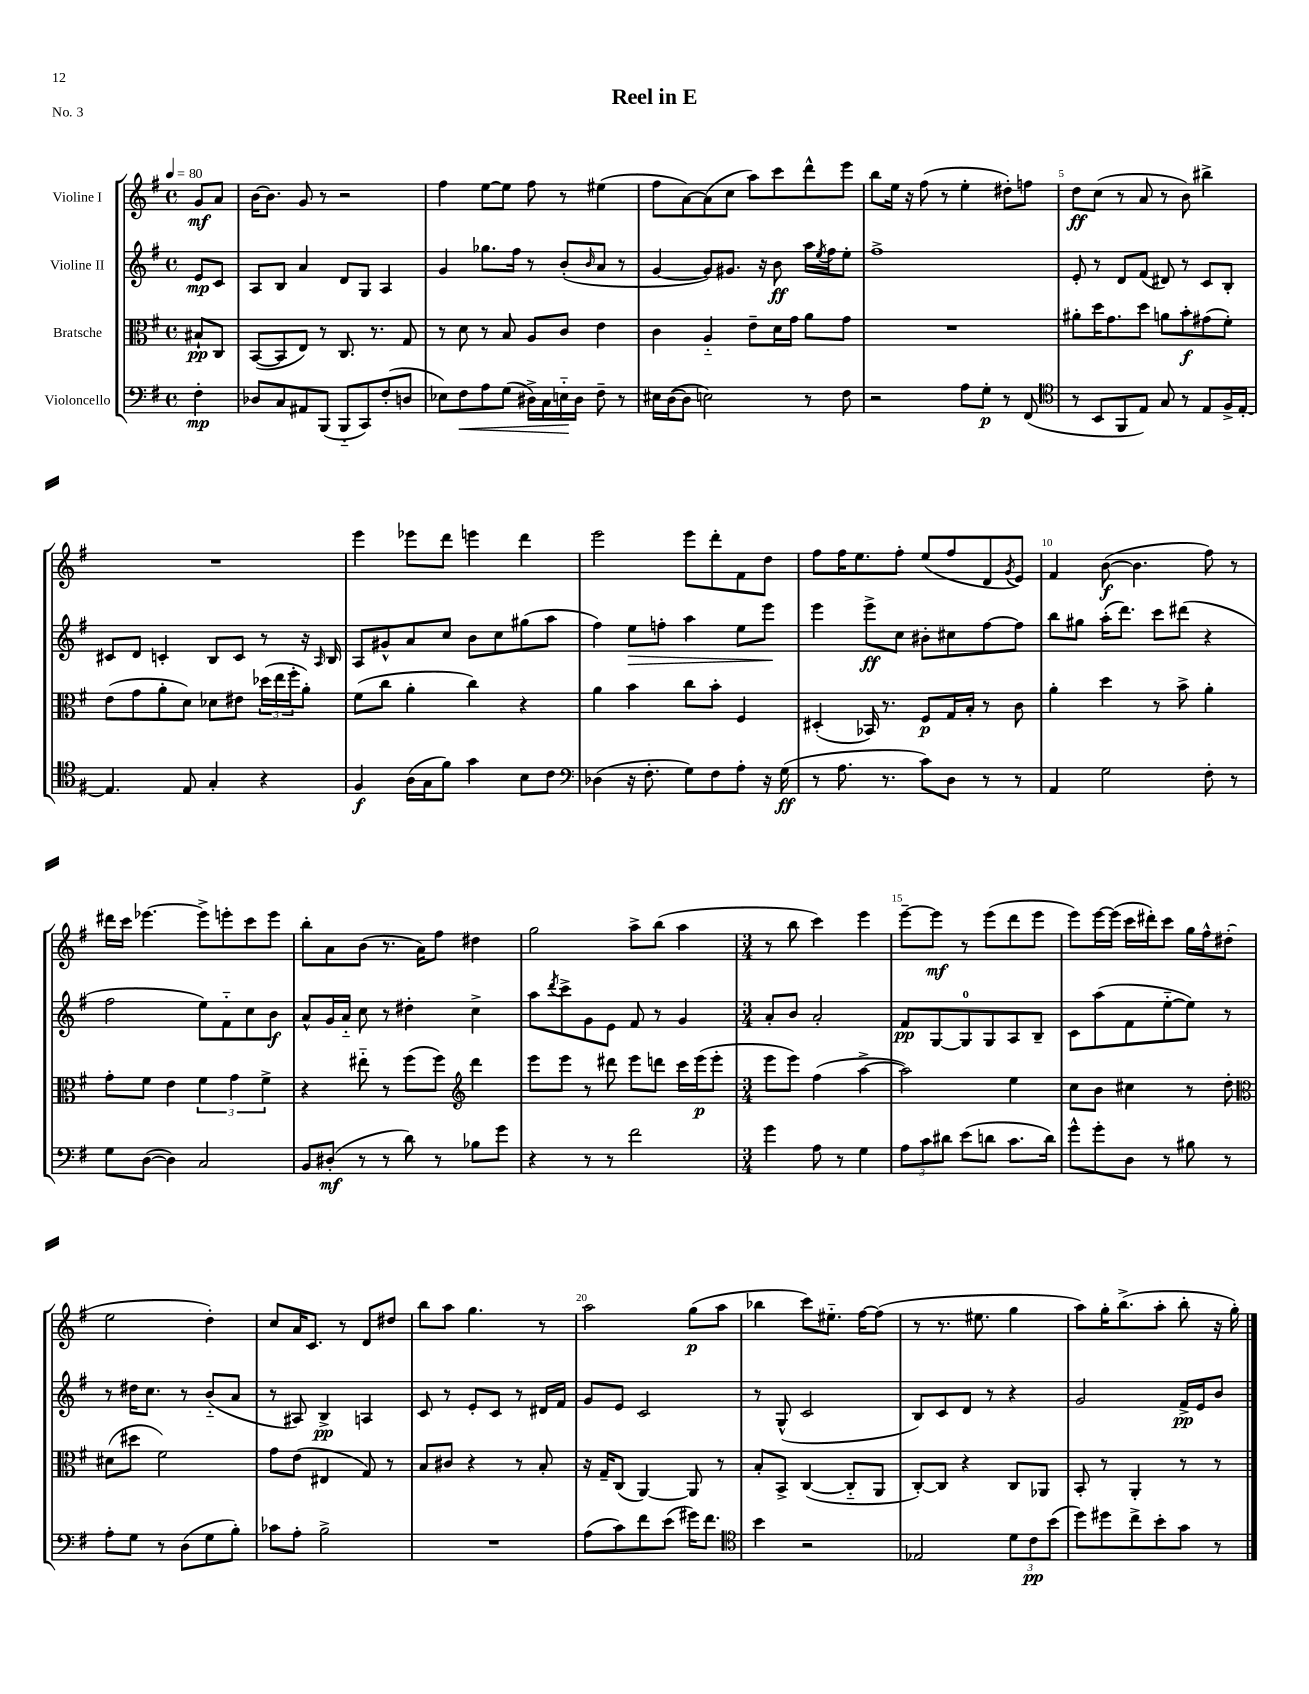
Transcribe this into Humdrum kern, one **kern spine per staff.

**kern	**kern	**kern	**kern
*staff4	*staff3	*staff2	*staff1
*clefF4	*clefC3	*clefG2	*clefG2
*k[f#]	*k[f#]	*k[f#]	*k[f#]
*M4/4	*M4/4	*M4/4	*M4/4
*met(c)	*met(c)	*met(c)	*met(c)
*MM80	*MM80	*MM80	*MM80
4F#'\	8B#`/L	8e/L	8g/L
.	8C/J	8c/J	8a/J
=	=	=	=
8D-/L	([8BB/L	8A/L	[16b\LK
.	.	.	8.b\]J
8C/	8BB/]	8B/J	.
8AA#/	8E/J)	4a/	8g/
(8BBB/J	8r	.	8r
8BBB'~/L	8.C/	8d/L	2r
8CC/)	.	8G/J	.
.	8.r	.	.
(8F#'/	.	4A/	.
8D/J	8G/	.	.
=	=	=	=
8E-\L)	8r	4g/	4ff#\
8F#\	8d\	.	.
8A\	8r	8.gg-\L	[8ee\L
(8G\J	8B/	.	8ee\]J
.	.	16ff#\Jk	.
16D#^\LL)	8A/L	8r	8ff#\
16C\	.	.	.
16E'~\	8c/J	(8b'/L	8r
16D#\JJ	.	.	.
.	.	16qqb/	.
8F#~\	4e\	8a/J	(4ee#\
8r	.	8r	.
=	=	=	=
16E#\LL	4c\	[4g/	8ff#\L
([16D\J	.	.	.
8D\]J	.	.	[8a\)
2E\)	4A'~/	8g/]L)	(8a\]
.	.	8.g#/J	8cc\J
.	8e~\L	.	8aa\L)
.	.	16r	.
.	16d\L	8b\	8ccc\
.	16g\JJ	.	.
8r	8a\L	16aa\LL	8ddd^^\
.	.	8qee/	.
.	.	16ff#\J	.
8F#\	8g\J	8ee'\J	8eee\J
=	=	=	=
2r	1r	1ff#^	8bb\L
.	.	.	16ee\Jk
.	.	.	16r
.	.	.	(8ff#\
.	.	.	8r
8A\L	.	.	4ee'\
8G'\J	.	.	.
8r	.	.	8dd#'\L)
(8FF#/	.	.	8ff\J
=	=	=	=
*clefC4	*	*	*
8r	8a#'\L	8e'/	8dd\L
8BB/L	16dd\K	8r	(8cc\J
.	8.g\	.	.
8FF#/	.	8d/L	8r
8E/J)	8dd\J	(8f#/J	8a/
8G/	8a\L	8d#/)	8r
8r	8b'\	8r	8b\)
8E/L	(8g#\	8c/L	4bb#^\
16F#^/L	8f#'\J)	8B'/J	.
[16E'/JJ	.	.	.
=	=	=	=
4.E/]	(8e\L	8c#/L	1r
.	8g\	8d/J	.
.	8a'\	4c'/	.
8E/	8d\J)	.	.
4G'/	8d-\L	8B/L	.
.	8e#\J	8c/J	.
4r	(24dd-\LL	8r	.
.	24ee\	.	.
.	24ff#'\J	.	.
.	8a'\J)	16r	.
.	.	16qqA/	.
.	.	16B/	.
=	=	=	=
4F#/	(8f#\L	8A/L	4eee\
.	8cc\J	8g#^^/	.
(16A\LL	4a'\	8a/	8eee-\L
16G\J	.	.	.
8f#\J)	.	8cc/J	8ddd\J
4g\	4cc\)	8b\L	4eee\
.	.	8cc\	.
8B\L	4r	(8gg#\	4ddd\
8c\J	.	8aa\J	.
=	=	=	=
*clefF4	*	*	*
(4D-\	4a\	4ff#\)	2eee\
16r	4b\	8ee\L	.
8.F#'\	.	.	.
.	.	8ff'\J	.
8G\L)	8cc\L	4aa\	8eee\L
8F#\	8b'\J	.	8ddd'\
8A'\J	4F#/	8ee\L	8f#\
16r	.	8eee\J	8dd\J
(16G\	.	.	.
=	=	=	=
8r	(4D#'/	4eee\	8ff#\L
8.A\	.	.	16ff#\K
.	.	.	8.ee\
.	16BB-/)	8eee^\L	.
8.r	8.r	.	.
.	.	8cc\J	8ff#'\J
8c\L)	8F#/L	8b#'\L	(8ee/L
8D\J	16G/L	8cc#\	8ff#/
.	16B'/JJ	.	.
8r	8r	[8ff#\	8d/
.	.	.	8qg/
8r	8c\	8ff#\]J	8e/J)
=	=	=	=
4AA/	4a'\	8bb\L	4f#/
.	.	8gg#\J	.
2G\	4dd\	(16aa'\LK	([8b\
.	.	8.ddd\J)	.
.	.	.	4.b\]
.	8r	8ccc\L	.
.	8b^\	(8ddd#\J	.
8F#'\	4a'\	4r	8ff#\)
8r	.	.	8r
=	=	=	=
8G\L	8g'\L	2ff#\	16ddd#\LL
.	.	.	16ccc\JJ
([8D\J	8f#\J	.	[4.eee-\
4D\])	4e\	.	.
2C/	6f#\	8ee\L)	8eee-^\]L
.	.	8f#'~\	8eee'\
.	6g\	.	.
.	.	8cc\	8ccc\
.	6f#^\	.	.
.	.	8b\J	8eee\J
=	=	=	=
8BB/L	4r	8a^^/L	8bb'\L
(8D#'/J	.	16g/L	8a\
.	.	16a'~/JJ	.
8r	8ee#'~\	8cc\	(8b\J
8r	8r	8r	8.r
8d\)	(8ff#\L	4dd#'\	.
.	.	.	16a\LK)
8r	8ff#\J)	.	8ff#\J
*	*clefG2	*	*
8B-\L	4ddd\	4cc^\	4dd#\
8g\J	.	.	.
=	=	=	=
4r	8eee\L	8aa\L	2gg\
.	.	8qddd/	.
.	8eee\J	8ccc^\	.
8r	8r	8g\	.
8r	8ddd#\	8e\J	.
2f#\	8eee\L	8f#/	8aa^\L
.	8ddd\J	8r	(8bb\J
.	16ccc\LL	4g/	4aa\
.	(16eee\J	.	.
.	8eee'\J	.	.
=	=	=	=
*M3/4	*M3/4	*M3/4	*M3/4
4g\	8eee\L	8a'/L	8r
.	8eee\J)	8b/J	8bb\
8A\	(4ff#\	2a'/	4ccc\)
8r	.	.	.
4G\	[4aa^\	.	4eee\
=	=	=	=
12A\L	2aa\])	8f#/L	[8eee~\L
12c\	.	.	.
.	.	[8G/	8eee\]J
12d#\J	.	.	.
(8e\L	.	8G/]	8r
8d\J	.	8G/	(8eee\L
8.c\L	4ee\	8A/	8ddd\
.	.	8B~/J	8eee\J
16d\Jk)	.	.	.
=	=	=	=
8g^^\L	8cc\L	8c\L	8eee\L)
8g'\	8b\J	(8aa\	[16eee\L
.	.	.	(16eee\]JJ
8D\J	4cc#\	8f#\	16ccc\LL
.	.	.	16ddd#'\J)
8r	.	[8ee'~\	8ccc\J
8B#\	8r	8ee\]J)	16gg\LL
.	.	.	16ff#^^\J
8r	8dd'\	8r	(8dd#'\J
=	=	=	=
*	*clefC3	*	*
8A'\L	(8d#\L	8r	2ee\
8G\J	8dd#\J	16dd#\LK	.
.	.	8.cc\J	.
8r	2f#\)	.	.
(8D\L	.	8r	.
8G\	.	(8b'~/L	4dd'\)
8B'\J)	.	8a/J	.
=	=	=	=
8c-\L	8g\L	8r	8cc/L
8A'\J	(8e\J	8A#/)	16a/K
.	.	.	8.c/J
2B^\	4E#/	4B^/	.
.	.	.	8r
.	8G/)	4A/	8d/L
.	8r	.	8dd#/J
=	=	=	=
2.r	8B/L	8c/	8bb\L
.	8c#/J	8r	8aa\J
.	4r	8e'/L	4.gg\
.	.	8c/J	.
.	8r	8r	.
.	8B'/	16d#/LL	8r
.	.	16f#/JJ	.
=	=	=	=
(8A\L	16r	8g/L	2aa\
.	16G~/LK	.	.
8c\)	(8C/J	8e/J	.
8f#\	[4AA/)	2c/	.
(8e\J	.	.	.
16g#\LK)	8AA/]	.	(8gg\L
8.f#\J	.	.	.
.	8r	.	8aa\J
=	=	=	=
*clefC4	*	*	*
4b\	8B'/L	8r	4bb-\
.	8BB^/J	(8G^^/	.
2r	([4C/	2c/	8ccc\L)
.	.	.	8.ee#'~\J
.	8C'~/]L	.	.
.	.	.	[16ff#\LK
.	8AA/J	.	(8ff#\]J
=	=	=	=
2E-/	[8C'/L)	8B/L)	8r
.	8C/]J	8c/	8.r
.	4r	8d/J	.
.	.	.	8.ee#\
.	.	8r	.
12d\L	8C/L	4r	4gg\
12c\	.	.	.
.	8AA-/J	.	.
(12b\J	.	.	.
=	=	=	=
8dd\L)	8BB'/	2g/	8aa\L)
8dd#\	8r	.	16gg'\K
.	.	.	(8.bb^\
8cc^\	4AA'/	.	.
8b'\	.	.	8aa'\J
8g\J	8r	16f#^/LL	8bb'\
.	.	16e/J	.
8r	8r	8b/J	16r
.	.	.	16gg'\)
==	==	==	==
*-	*-	*-	*-
